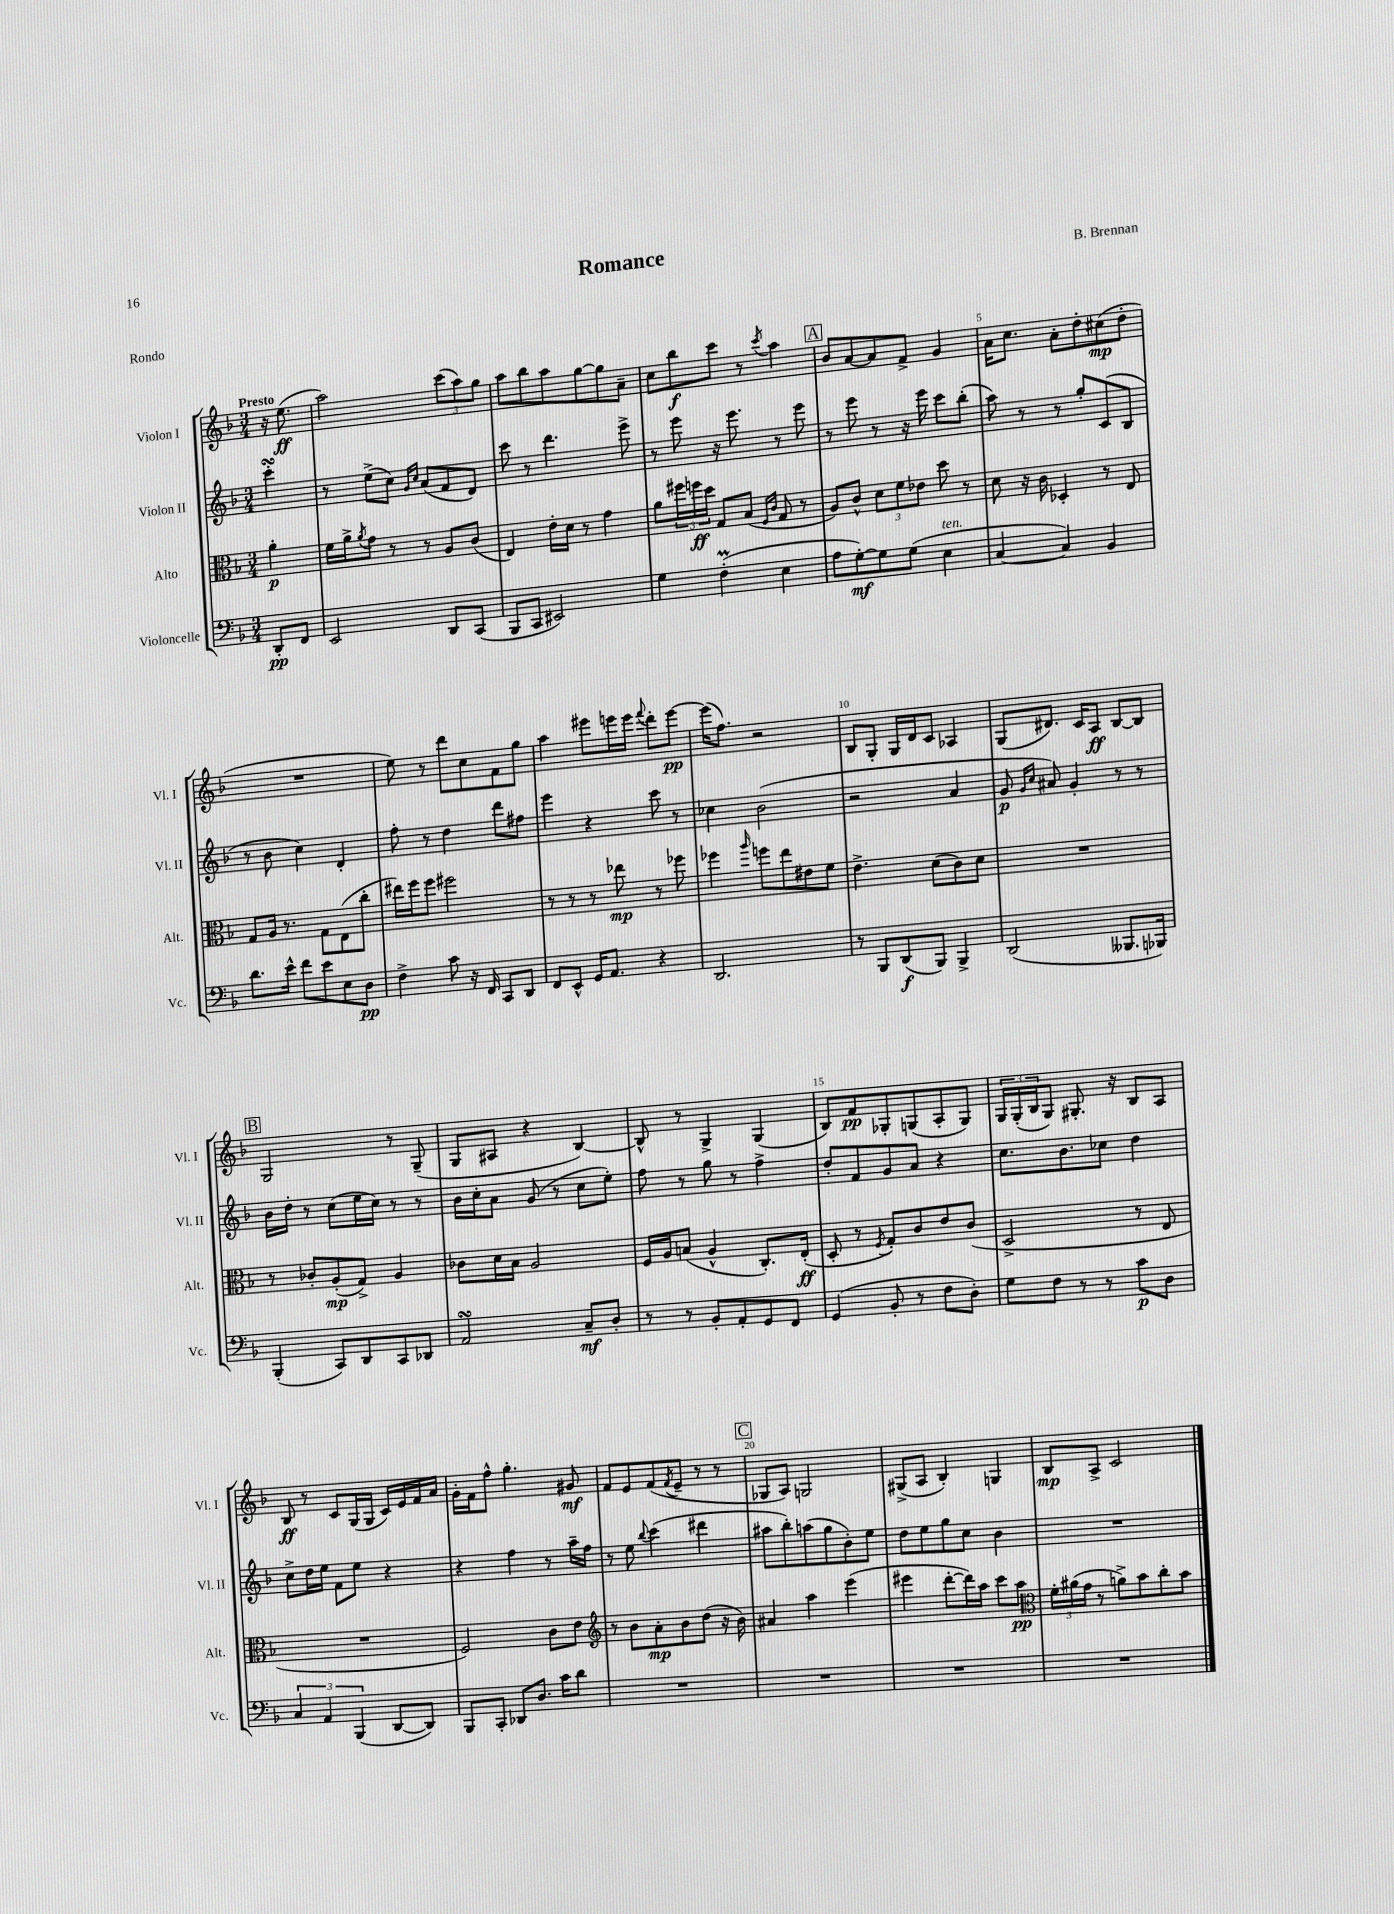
\header { title = "Romance" composer = "B. Brennan" piece = "Rondo" }
<<
\new StaffGroup <<
\new Staff = "s0" \with { instrumentName = "Violon I" shortInstrumentName = "Vl. I" } {
    \clef treble \key f \major \numericTimeSignature \time 3/4 \partial 4 \tempo "Presto"
    r16 e''8.\ff( |
    a''2) \tuplet 3/2 { c'''8( a''8) g''8 } |
    a''8 bes''8 a''8 g''8~ g''8 a'8-- |
    c''8 bes''8\f c'''8 r8 \acciaccatura { c'''8 } a''4 |
    \mark \markup { \box "A" } bes'8 a'8~ a'8 f'8-> g'4 |
    a'16 c''8. a'8-. d''8-. cis''8\mp( d''8-. |
    R2. |
    e''8) r8 d'''8 c''8 f'8 g''8 |
    a''4 eis'''8 e'''16 e'''16 \appoggiatura { f'''8 } d'''8-. e'''8~\pp |
    e'''16( f''8.) r2 |
    bes8 g8-. g16 d'16 c'8 aes4 |
    g8( dis'8.) c'16 a8\ff bes8~ bes8 |
    \mark \markup { \box "B" } g2 r8 g8--( |
    g8 ais8 r4 bes4~) |
    bes8-^ r8 g4-> g4( |
    bes8) f'8\pp ges8-. g8( a8-. g8) |
    \tuplet 3/2 { g16 g16-.( bes16 } g8) gis8.-. r16 bes8 a8 |
    bes8\ff r8 c'8 g16( g16 c'16) e'16 f'16 a'16 |
    g'16-. f'16 f''8-^ g''4.-. gis'8\mf |
    f'8 e'8 f'8( \acciaccatura { f'8 } e'8-- r8 r8 |
    \mark \markup { \box "C" } ges8 a8) g2 |
    gis8->( a8 bes4-.) g4 |
    bes8\mp a8-> c'2 \bar "|." |
}
\new Staff = "s1" \with { instrumentName = "Violon II" shortInstrumentName = "Vl. II" } {
    \clef treble \key f \major \numericTimeSignature \time 3/4 \partial 4
    c'''4-.\turn |
    r8 e''8->( c''8) \grace { g'16 c''16 } a'8( f'8 d'8) |
    c'''8 r8 d'''4. e'''8-> |
    r8 e'''8 r16 e'''8. r8 e'''8 |
    \mark \markup { \box "A" } r8 e'''8 r8 r16 e'''16 c'''8 bes''8-.( |
    a''8) r8 r8 g''8-. c'8( bes8 |
    r8 bes'8 c''4) d'4-. |
    f''8-. r8 d''4 d'''8 fis''8 |
    e'''4 r4 c'''8 r8 |
    ces''4 bes'2( |
    r2 a'4 |
    g'8\p \grace { g'16 c''16 } ais'8) g'4-. r8 r8 |
    \mark \markup { \box "B" } bes'16 d''16-. r8 c''8( e''16 c''16) r8 r8 |
    bes'16 c''16-. a'8 g'8( r8 c''8 e''8-.) |
    f''8 r8 g''8 r8 f''4-> |
    d''8-. f'8 g'8 a'8 r4 |
    c''8. bes'8. ces''8 d''4 |
    c''8-> d''16 e''16 f'8 e''8 r4 |
    r4 f''4 r8 a''16-- f''16 |
    r8 e''8 \appoggiatura { bes''8 } c'''4( dis'''4 |
    \mark \markup { \box "C" } ais''8 bes''8-.) a''8( g''8 bes'8-.) e''8 |
    d''8 e''8 g''8 c''8 bes'4 |
    R2. \bar "|." |
}
\new Staff = "s2" \with { instrumentName = "Alto" shortInstrumentName = "Alt." } {
    \clef alto \key f \major \numericTimeSignature \time 3/4 \partial 4
    a'4-.\p |
    f'16 a'16-> \acciaccatura { a'8 } g'8 r8 r8 a8 c'8( |
    e4) e'16-. d'16 r8 g'4 |
    a'8 \tuplet 3/2 { fis''16 f''16\ff d''16 } g8 bes8( \grace { f16 c'16 } g8 r8 |
    \mark \markup { \box "A" } a8) c'8-^ \tuplet 3/2 { d'8 f'8 ees'8 } d''8 r8 |
    d'8 r16 c'16 des4-. r8 e8 |
    g8 a16 r8. g8 e8( c''8-. |
    eis''16) f''16 f''8 fis''2 |
    r8 r8 r8 ees''8\mp r8 fes''8 |
    fes''4 \grace { a''16 } f''8 e''8 eis'8 f'8 |
    e'4.-> d'8( c'8) d'8 |
    R2. |
    \mark \markup { \box "B" } r8 ces'8-. a8-.\mp( g8->) a4 |
    ces'8 d'16 bes16 a2 |
    f16 a16 b8( a4-^ c8.-.) e16-.\ff( |
    d8-. r8 \acciaccatura { f8 } g8-.) c'8 e'8 c'8( |
    d2-> r8 e8 |
    R2. |
    f2) c'8 e'8 |
    \clef treble r8 bes'8 a'8-.\mp bes'8 d''8( r16 bes'16) |
    \mark \markup { \box "C" } ais'4 a''4 e'''4( |
    eis'''4 d'''8~-. d'''16) a''16 c'''8 a''8\pp |
    \clef alto \tuplet 3/2 { f'16-. ais'16( g'16 } r8 a'8->) bes'8 c''8-. bes'8 \bar "|." |
}
\new Staff = "s3" \with { instrumentName = "Violoncelle" shortInstrumentName = "Vc." } {
    \clef bass \key f \major \numericTimeSignature \time 3/4 \partial 4
    d,8-.\pp f,8 |
    e,2 d,8 c,8( |
    bes,,8 c,8 eis,2) |
    g4 f4-.\prall( e4 |
    \mark \markup { \box "A" } a8 g8~-.\mf) g8 g8( e4^\markup { \italic "ten." } |
    c4~ c4) bes,4 |
    d'8. e'16-^ f'8 e'8 e8 d8\pp |
    f4-> c'8 r16 f,16 c,8 d,8 |
    f,8 e,8-^ g,16 a,8. r4 |
    d,2. |
    r8 bes,,8 d,8\f( bes,,8) bes,,4-> |
    d,2( beses,,8. bes,,16) |
    \mark \markup { \box "B" } bes,,4-.( c,8) d,8 c,8 des,8 |
    a,2\turn c8--\mf d8-. |
    r8 r8 bes,8-. a,8-. g,8 f,8 |
    g,4( bes,8-. r8 f8 d8-.) |
    g8 f8 r8 r8 c'8\p d8 |
    \tuplet 3/2 { c4 a,4 bes,,4( } d,8~ d,8) |
    bes,,8 c,8-. des,8 d8. c'16 d'8 |
    R2. |
    \mark \markup { \box "C" } R2. |
    R2. |
    R2. \bar "|." |
}
>>
>>
\layout { \context { \Score \override BarNumber.break-visibility = ##(#f #t #t) barNumberVisibility = #(every-nth-bar-number-visible 5) } }
